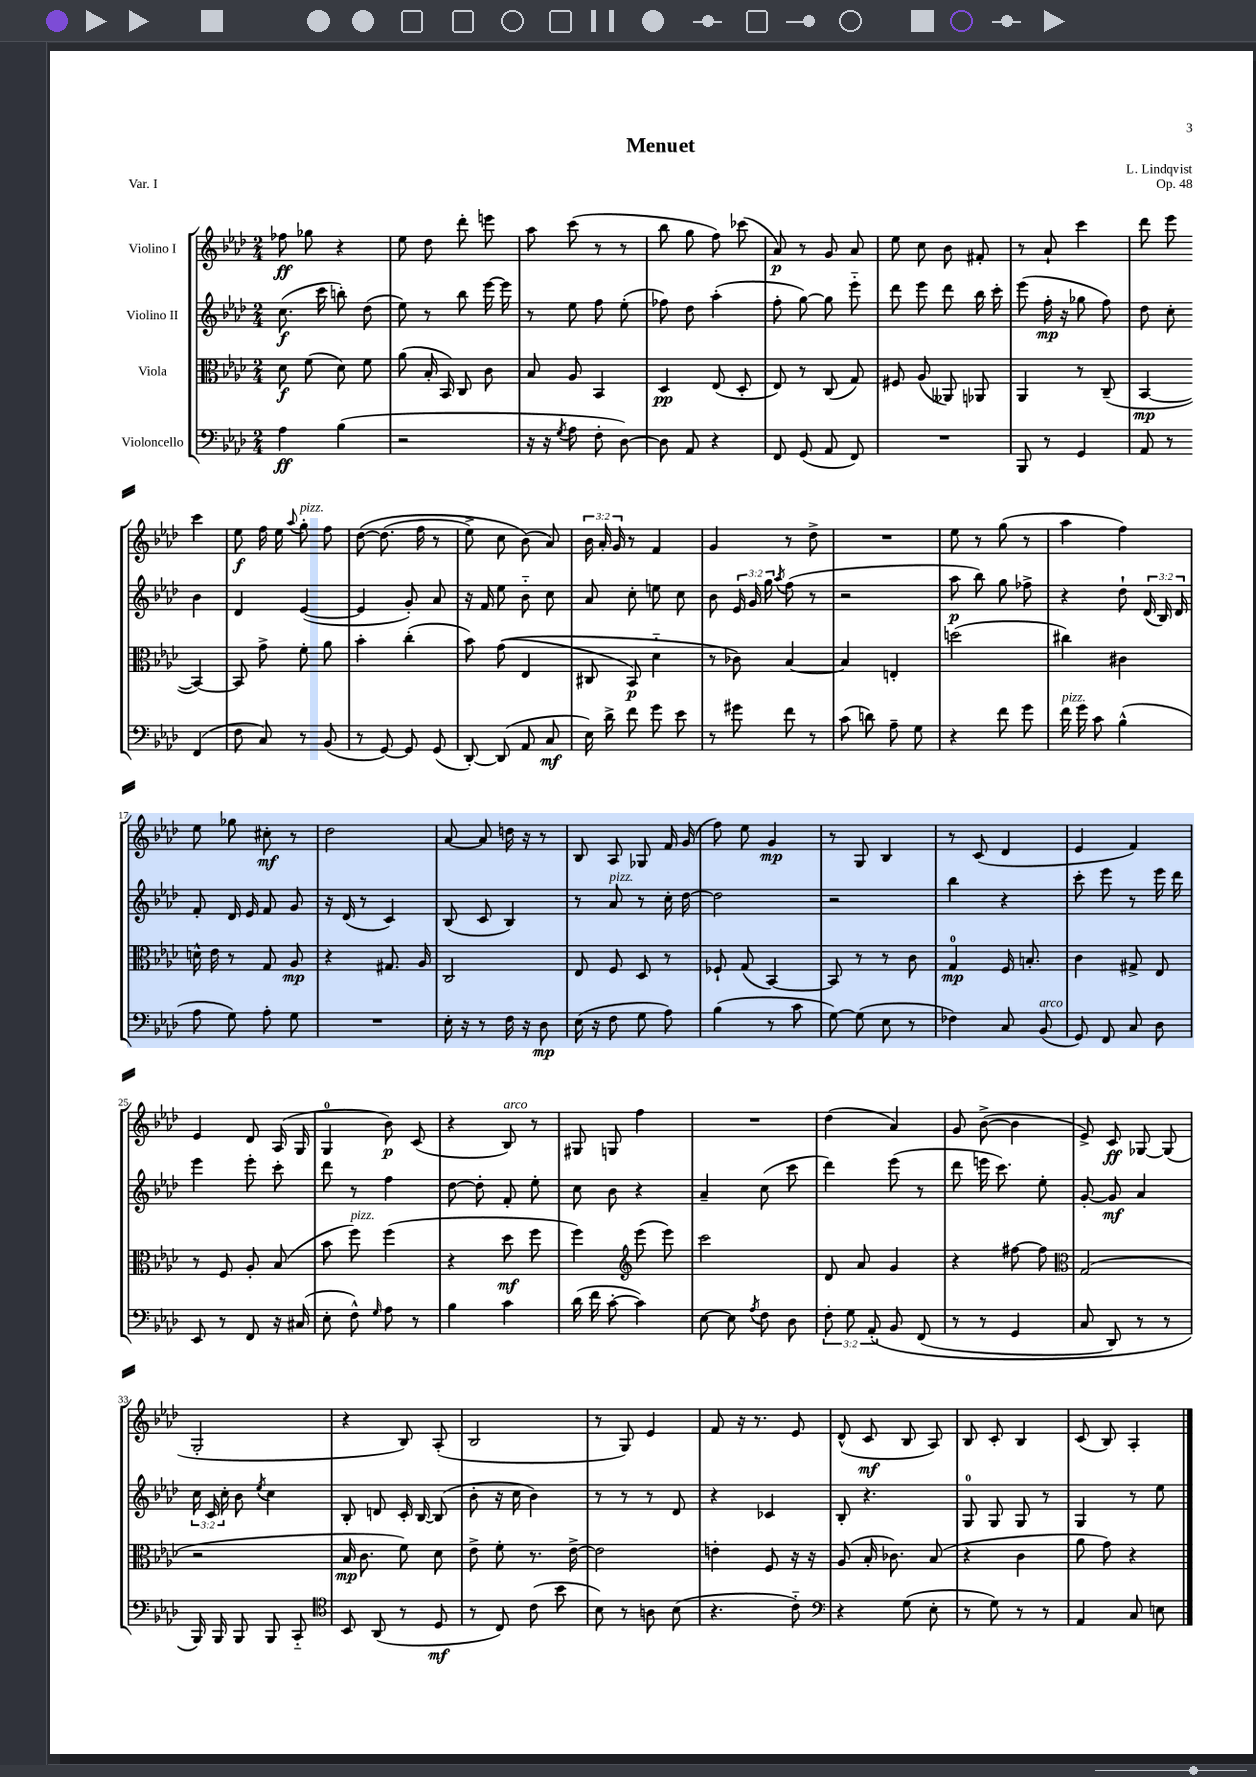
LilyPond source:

\header { title = "Menuet" composer = "L. Lindqvist" opus = "Op. 48" piece = "Var. I" }
<<
\new StaffGroup <<
\new Staff = "s0" \with { instrumentName = "Violino I" } {
    \clef treble \key aes \major \numericTimeSignature \time 2/4 \override Staff.TupletNumber.text = #tuplet-number::calc-fraction-text
    \autoBeamOff fes''8\ff ges''8 r4 |
    ees''8 des''8 des'''8-. e'''8 |
    aes''8 c'''8( r8 r8 |
    bes''8 g''8 f''8) ces'''8( |
    aes'8\p) r8 g'8 aes'8 |
    ees''8 c''8 bes'8 fis'8-. |
    r8 aes'8-! c'''4 |
    des'''8 ees'''8 c'''4 |
    ees''8\f f''16 ees''16 \appoggiatura { aes''8 } g''8-.^\markup { \italic "pizz." } f''8 |
    des''8~\( des''8.( f''16 r8 |
    ees''8->) c''8 bes'8(\) aes'8) |
    \tuplet 3/2 { bes'16 aes'16-. g'16 } r8 f'4 |
    g'4 r8 des''8-> |
    R2 |
    ees''8 r8 g''8( r8 |
    aes''4 f''4) |
    ees''8 ges''8 cis''8-.\mf r8 |
    des''2 |
    aes'8~ aes'8 d''16 r16 r8 |
    bes8 aes8 ges8 f'16 g'16( |
    f''8) ees''8 g'4\mp |
    r8 g8 bes4 |
    r8 c'8( des'4 |
    ees'4 f'4) |
    ees'4 des'8 aes16( g16 |
    g4-0 bes'8\p) c'8( |
    r4 bes8^\markup { \italic "arco" }) r8 |
    gis8 g8 f''4 |
    R2 |
    des''4( aes'4) |
    g'8 bes'8~->( bes'4 |
    ees'8->) c'8\ff ges8~ ges8( |
    g2-. |
    r4 bes8) aes8-.( |
    bes2 |
    r8 g8) ees'4 |
    f'8 r16 r8. ees'8 |
    des'8-^( c'8\mf bes8 aes8) |
    bes8 c'8-. bes4 |
    c'8( bes8) aes4-. \bar "|." |
}
\new Staff = "s1" \with { instrumentName = "Violino II" } {
    \clef treble \key aes \major \numericTimeSignature \time 2/4 \override Staff.TupletNumber.text = #tuplet-number::calc-fraction-text
    \autoBeamOff c''8.\f( c'''16 b''8-.) des''8( |
    ees''8) r8 bes''8 ees'''16~ ees'''16 |
    r8 ees''8 f''8 ees''8-.( |
    fes''8) des''8 aes''4-.( |
    f''8-. g''8~) g''8 ees'''8-_ |
    des'''8 ees'''8 des'''8 bes''16 c'''16-. |
    ees'''8( f''16-.\mp r16 ges''8 f''8) |
    des''8 c''8-. bes'4 |
    des'4 ees'4~( |
    ees'4 g'8-.) aes'8 |
    r16 f'16 ees''8 bes'8-_ c''8 |
    aes'8 c''8-. e''8 c''8 |
    bes'8 \tuplet 3/2 { ees'16 g'16 g''16 } \acciaccatura { aes''8 } f''8( r8 |
    r2 |
    aes''8\p bes''8) g''8 fes''8-> |
    r4 des''8-! \tuplet 3/2 { des'16( bes16) des'16 } |
    f'8-. des'16 ees'16 f'8 g'8 |
    r16 des'16( r8 c'4) |
    bes8( c'8 bes4) |
    r8 aes'8^\markup { \italic "pizz." } r8 c''16-. des''16~ |
    des''2 |
    r2 |
    bes''4 r4 |
    c'''8-. ees'''8 r8 ees'''16 des'''16 |
    ees'''4 ees'''8-. c'''8-. |
    des'''8 r8 f''4 |
    des''8~ des''8-. f'8-. ees''8-. |
    c''8 bes'8 r4 |
    aes'4-- c''8( c'''8 |
    des'''4) ees'''8( r8 |
    des'''8 e'''16 c'''8.) ees''8-. |
    g'8~-. g'8\mf aes'4 |
    \tuplet 3/2 { c''16 c'16 c''16-. } bes'8 \acciaccatura { ees''8 } c''4 |
    bes8-. d'8 c'16-. bes16~ bes8( |
    bes'8-. r16 c''16 bes'4) |
    r8 r8 r8 des'8 |
    r4 ces'4 |
    bes8-. r4. |
    g8-0 g8 g8 r8 |
    g4 r8 ees''8 \bar "|." |
}
\new Staff = "s2" \with { instrumentName = "Viola" } {
    \clef alto \key aes \major \numericTimeSignature \time 2/4
    \autoBeamOff des'8\f f'8( des'8) f'8 |
    aes'8( bes16-. bes,16) c8 c'8 |
    bes8 aes8 bes,4 |
    des4\pp ees8( des8-. |
    ees8) r8 c8( g8) |
    fis8 aes8( aeses,8) aes,8 |
    aes,4 r8 c8--( |
    bes,4~\mp bes,4~) |
    bes,8 g'8-> f'8-. aes'8 |
    bes'4-. c''4-.( |
    bes'8) g'8(\( ees4 |
    cis8 bes,8\p) des'4-_ |
    r8 ces'8\) bes4~ |
    bes4 e4-. |
    d''2( |
    cis''4) cis'4 |
    d'16-^ ees'16 r8 g8 aes8\mp |
    r4 gis8. aes16 |
    c2 |
    ees8 f8 des8 r8 |
    fes8-! g8( bes,4~) |
    bes,8 r8 r8 c'8 |
    g4-0\mp f16 b8.-. |
    c'4 gis8-> ees8 |
    r8 f8 aes8-. bes8( |
    bes'8 f''8^\markup { \italic "pizz." }) f''4( |
    r4 des''8\mf f''8 |
    f''4) \clef treble ees'''8( ees'''8) |
    c'''2 |
    des'8 aes'8 g'4 |
    r4 fis''8~ fis''8 |
    \clef alto g2( |
    r2 |
    bes16\mp c'8. f'8) des'8 |
    ees'8-> f'8-. r8. ees'16~-> |
    ees'2 |
    e'4-. f8 r16 r16 |
    aes8( bes16-. ces'8.) bes8( |
    r4 c'4 |
    aes'8 g'8) r4 \bar "|." |
}
\new Staff = "s3" \with { instrumentName = "Violoncello" } {
    \clef bass \key aes \major \numericTimeSignature \time 2/4 \override Staff.TupletNumber.text = #tuplet-number::calc-fraction-text
    \autoBeamOff aes4\ff bes4( |
    r2 |
    r16 r16 \acciaccatura { g8 } aes8 f8-. des8~) |
    des8 aes,8 r4 |
    f,8 g,8( aes,8 f,8) |
    R2 |
    bes,,8 r8 g,4 |
    aes,8 r8 f,4( |
    f8 c8) r8 bes,8( |
    r8 g,8~) g,8 g,8( |
    des,8~-.) des,8( aes,8 c8\mf |
    ees16) des'16-> f'8 g'8 ees'8 |
    r8 gis'8 f'8 r8 |
    c'8( d'8) aes8-- g8 |
    r4 f'8 g'8 |
    f'16^\markup { \italic "pizz." } g'16 c'8 bes4-^( |
    aes8 g8) aes8-. g8 |
    R2 |
    ees16-. r16 r8 f16 r16 des8\mp |
    ees16( r16 f8 g8 aes8) |
    bes4( r8 c'8 |
    g8~) g8( ees8 r8 |
    fes4) c8 bes,8^\markup { \italic "arco" }( |
    g,8) f,8 c8 des8 |
    ees,8 r8 f,8 r16 cis16( |
    ees8-. f8-^) \grace { g16 } aes8 r8 |
    bes4 c'4 |
    des'16( f'16 c'8~-. c'4) |
    ees8~ ees8 \acciaccatura { aes8 } f8 des8 |
    \tuplet 3/2 { f8-. g8 aes,8-.\( } bes,8 f,8( |
    r8 r8 g,4 |
    c8 des,8) r8 r8 |
    bes,,16\) bes,,16 bes,,8 bes,,8 c,8-_ |
    \clef tenor bes,8 aes,8( r8 des8\mf |
    r8 c8) c'8( bes'8 |
    bes8) r8 a8 bes8( |
    r4. c'8-_) |
    \clef bass r4 g8( ees8-. |
    r8 g8) r8 r8 |
    aes,4 c8 e8 \bar "|." |
}
>>
>>
